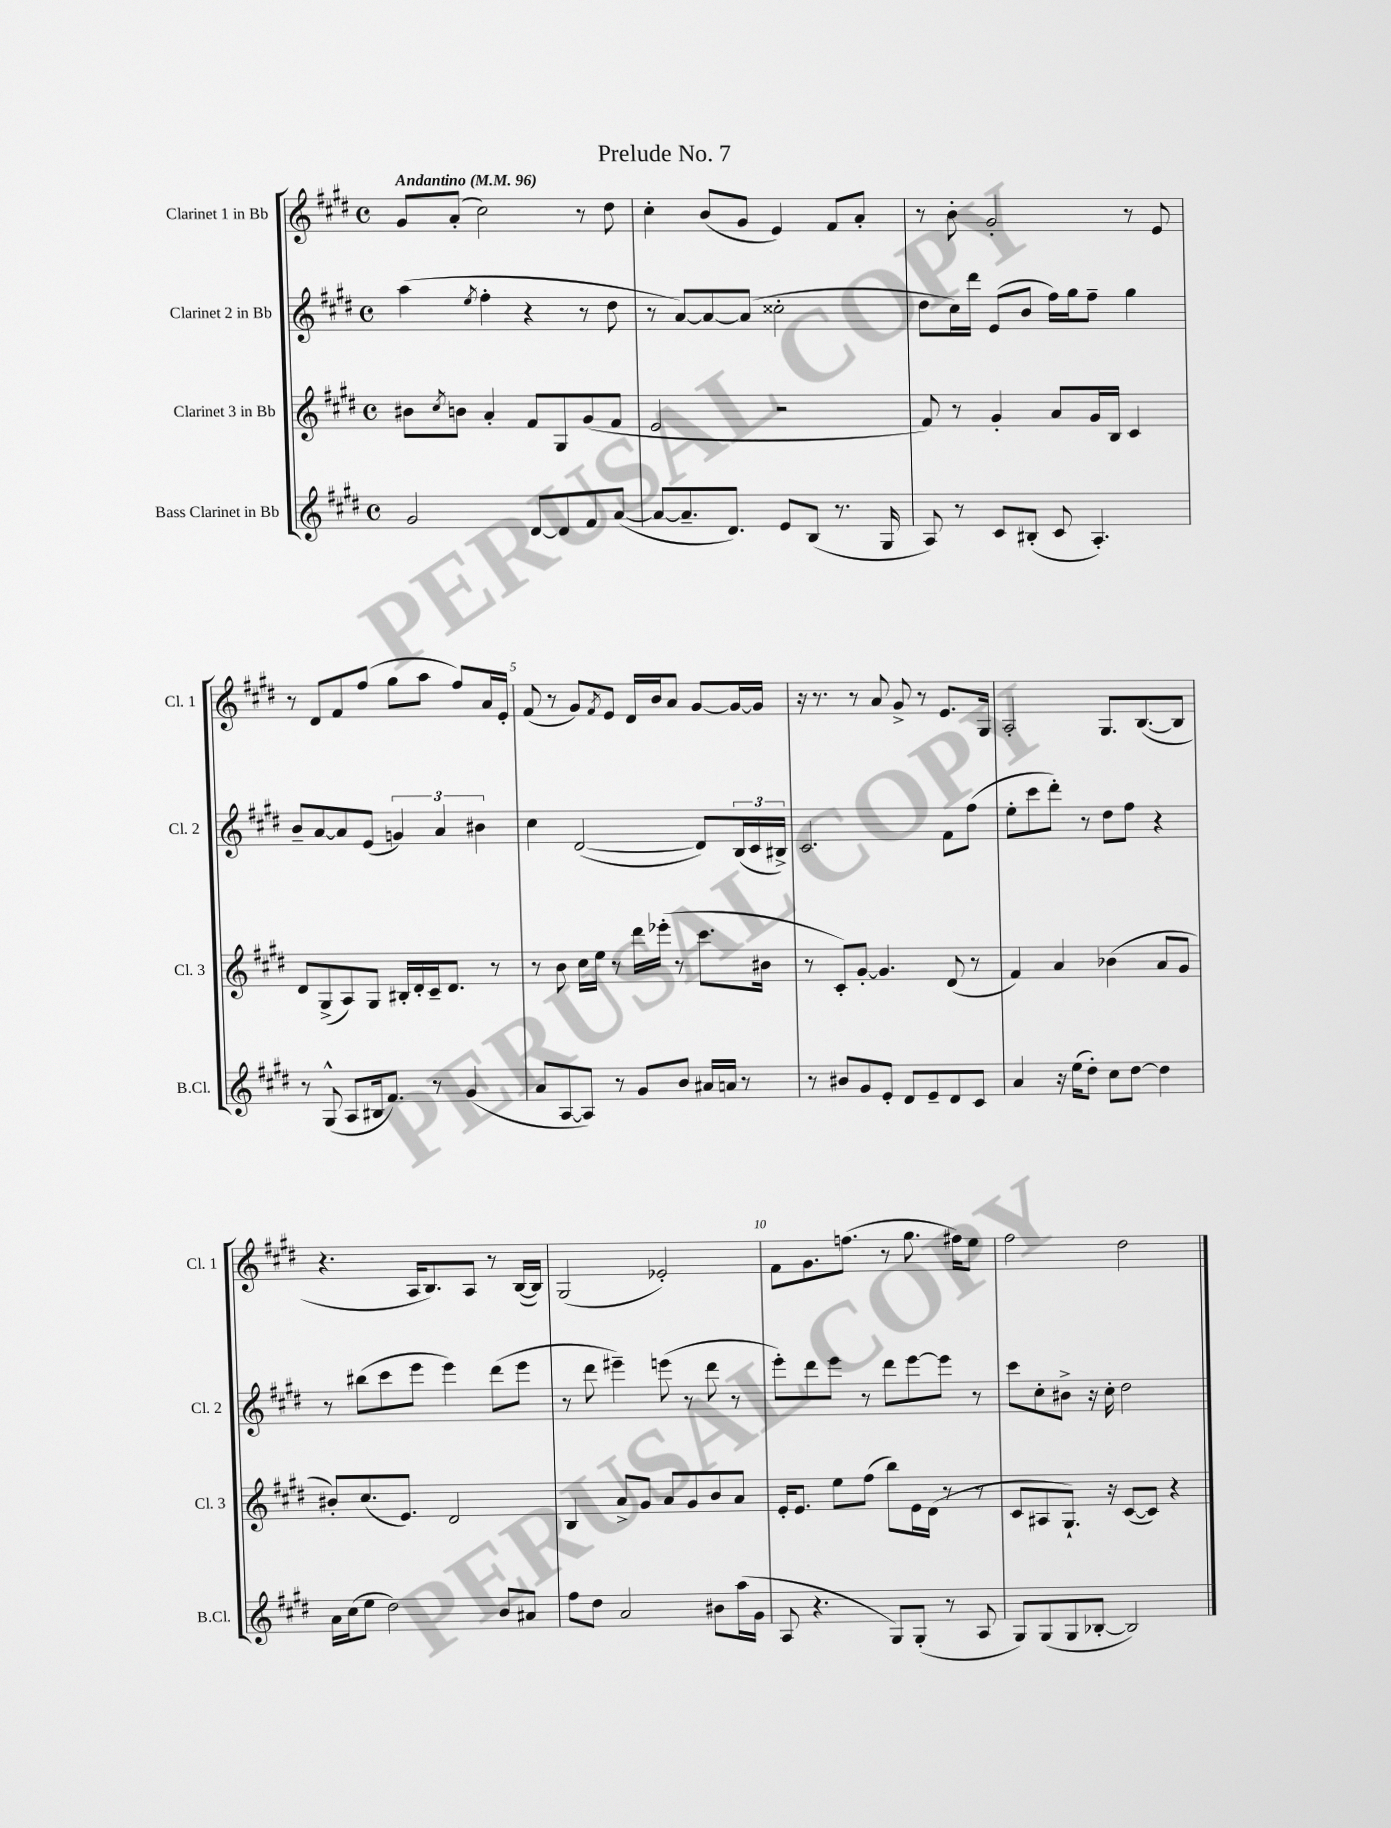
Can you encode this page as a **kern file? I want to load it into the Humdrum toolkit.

**kern	**kern	**kern	**kern
*part4	*part3	*part2	*part1
*staff4	*staff3	*staff2	*staff1
*I"Bass Clarinet in Bb	*I"Clarinet 3 in Bb	*I"Clarinet 2 in Bb	*I"Clarinet 1 in Bb
*I'B.Cl.	*I'Cl. 3	*I'Cl. 2	*I'Cl. 1
*clefG2	*clefG2	*clefG2	*clefG2
*k[f#c#g#d#]	*k[f#c#g#d#]	*k[f#c#g#d#]	*k[f#c#g#d#]
*M4/4	*M4/4	*M4/4	*M4/4
*met(c)	*met(c)	*met(c)	*met(c)
*MM96	*MM96	*MM96	*MM96
=1	=1	=1	=1
!	!	!	!LO:TX:a:B:t=Andantino
2g#/	8b#X\L	(4aa\	8g#/L
.	8qcc#/	.	.
.	8bn\J	.	(8a'/J
.	.	8qee/	.
.	4a'/	4ff#'\	2cc#\)
[8d#/L	8f#/L	4r	.
8d#/]	8G#/	.	.
8f#/	(8g#/	8r	8r
([8a/J	8f#/J	8dd#\	8dd#\
=2	=2	=2	=2
8a/L_	2e/	8r	4cc#'\
8.a~/]	.	[8a/L)	.
.	.	8a/_	(8b/L
8.d#/J)	.	.	.
.	.	(8a/J]	8g#/J
8e/L	2r	2cc##X'\	4e/)
(8B/J	.	.	.
8.r	.	.	8f#/L
.	.	.	8a'/J
16G#/	.	.	.
=3	=3	=3	=3
8A/)	8f#/)	8dd#\L	8r
8r	8r	16cc#\L)	8b'\
.	.	16ddd#\JJ	.
8c#/L	4g#'/	(8e/L	2g#'/
(8B#X'/J	.	8b/J	.
8c#/	8a/L	16ff#\LL)	.
.	.	16gg#\J	.
4.A'/)	16g#/L	8ff#~\J	.
.	16B/JJ	.	.
.	4c#/	4gg#\	8r
.	.	.	8e/
!!LO:LB:g=z
=4	=4	=4	=4
8r	8d#/L	8b~/L	8r
(8G#^^/	(8G#^/	[8a/	8d#/L
8A/L	8A/)	8a/]	8f#/
16B#X/k	8G#/J	(8e/J	(8ff#/J
8.f#/J)	.	.	.
.	16B#X'/LL	6gn/)	8gg#\L
.	16d#'/	.	.
8r	16c#~/J	.	8aa\J
.	.	6a/	.
.	8.d#/J	.	.
(4g#/	.	.	8ff#/L)
.	.	6b#X\	.
.	8r	.	16a/L
.	.	.	16e'/JJ
=5	=5	=5	=5
8a/L	8r	4cc#\	(8f#/
[8A/	8b\	.	8r
8A/J])	16cc#\LL	([2d#/	8g#/L)
.	16ee\JJ	.	.
.	.	.	8qf#/
8r	8r	.	8e/J
8g#/L	16ddd#\LL	.	16d#/LL
.	(16eee-X'\JJ	.	16b/J
8b/J	8r	.	8a/J
16a#X/LL	8.ccc#\L	8d#/L])	[8g#/L
16an/JJ	.	.	.
8r	.	(24B/L	16g#/L_
.	.	24c#/	.
.	16b#X\Jk	.	16g#/JJ]
.	.	24B#X^/JJ)	.
=6	=6	=6	=6
8r	8r	2.c#/	16r
.	.	.	8.r
8b#X/L	8c#'/L)	.	.
8g#/	[8g#'/J	.	8r
8e'/J	4.g#/]	.	8a/
8d#/L	.	.	8g#^/
8e~/	.	.	8r
8d#/	(8d#/	8f#\L	8.e/L
8c#/J	8r	(8ff#\J	.
.	.	.	16G#/Jk
=7	=7	=7	=7
4a/	4f#/)	8ee'\L	2A'/
.	.	8ccc#\	.
16r	4a/	8ddd#'\J)	.
(16ee\KL	.	.	.
8dd#'\J)	.	8r	.
8cc#\L	(4b-X\	8dd#\L	8.G#/L
[8dd#\J	.	8ff#\J	.
.	.	.	([8.B/
4dd#\]	8a/L	4r	.
.	8g#/J	.	8B/J]
!!LO:LB:g=z
=8	=8	=8	=8
16a\LL	8b#X'/L)	8r	4.r
(16cc#\J	.	.	.
8ee\J	(8.cc#/	(8bb#X\L	.
2dd#\)	.	8ccc#\	.
.	8.e/J)	.	.
.	.	8eee\J	16A/KL
.	.	.	8.B/)
.	2d#/	4eee\)	.
.	.	.	8A/J
8b/L	.	(8ddd#\L	8r
8a#X/J	.	8eee\J	([16B/LL
.	.	.	16B/JJ])
=9	=9	=9	=9
8ff#\L	4B/	8r	(2G#/
8dd#\J	.	8ddd#\	.
2a/	8a^/L	4eee#X~\)	.
.	8g#/J	.	.
.	8a/L	(8eeen\	2e-X'/)
.	8g#/	8r	.
8b#X\L	8b/	8ddd#\	.
(16aa\L	8a/J	8r	.
16g#\JJ	.	.	.
=10	=10	=10	=10
8A/	16e'/KL	8eee'\L)	8f#\L
.	8.e/J	.	.
4.r	.	8ddd#\	8.g#\
.	8ee\L	8eee\J	.
.	.	.	(8.ffn\J
.	(8ff#\J	8r	.
8G#/L)	8bb\L)	8ddd#\L	8r
(8G#'/J	16e\L	[8eee\	8.gg#\
.	(16d#\JJ	.	.
8r	8r	8eee\J]	.
.	.	.	16ff#X\KL)
8A/	8r	8r	8ee\J
=11	=11	=11	=11
8G#/L)	8c#/L	8ccc#\L	2ff#\
(8G#/	8A#X/	8cc#'\	.
8G#/	8.G#`/J)	8b#X^\J	.
[8B-X'/J	.	16r	.
.	16r	16cc#'\	.
2B-/])	([8c#/L	2dd#\	2dd#\
.	8c#/J])	.	.
.	4r	.	.
==	==	==	==
*-	*-	*-	*-
